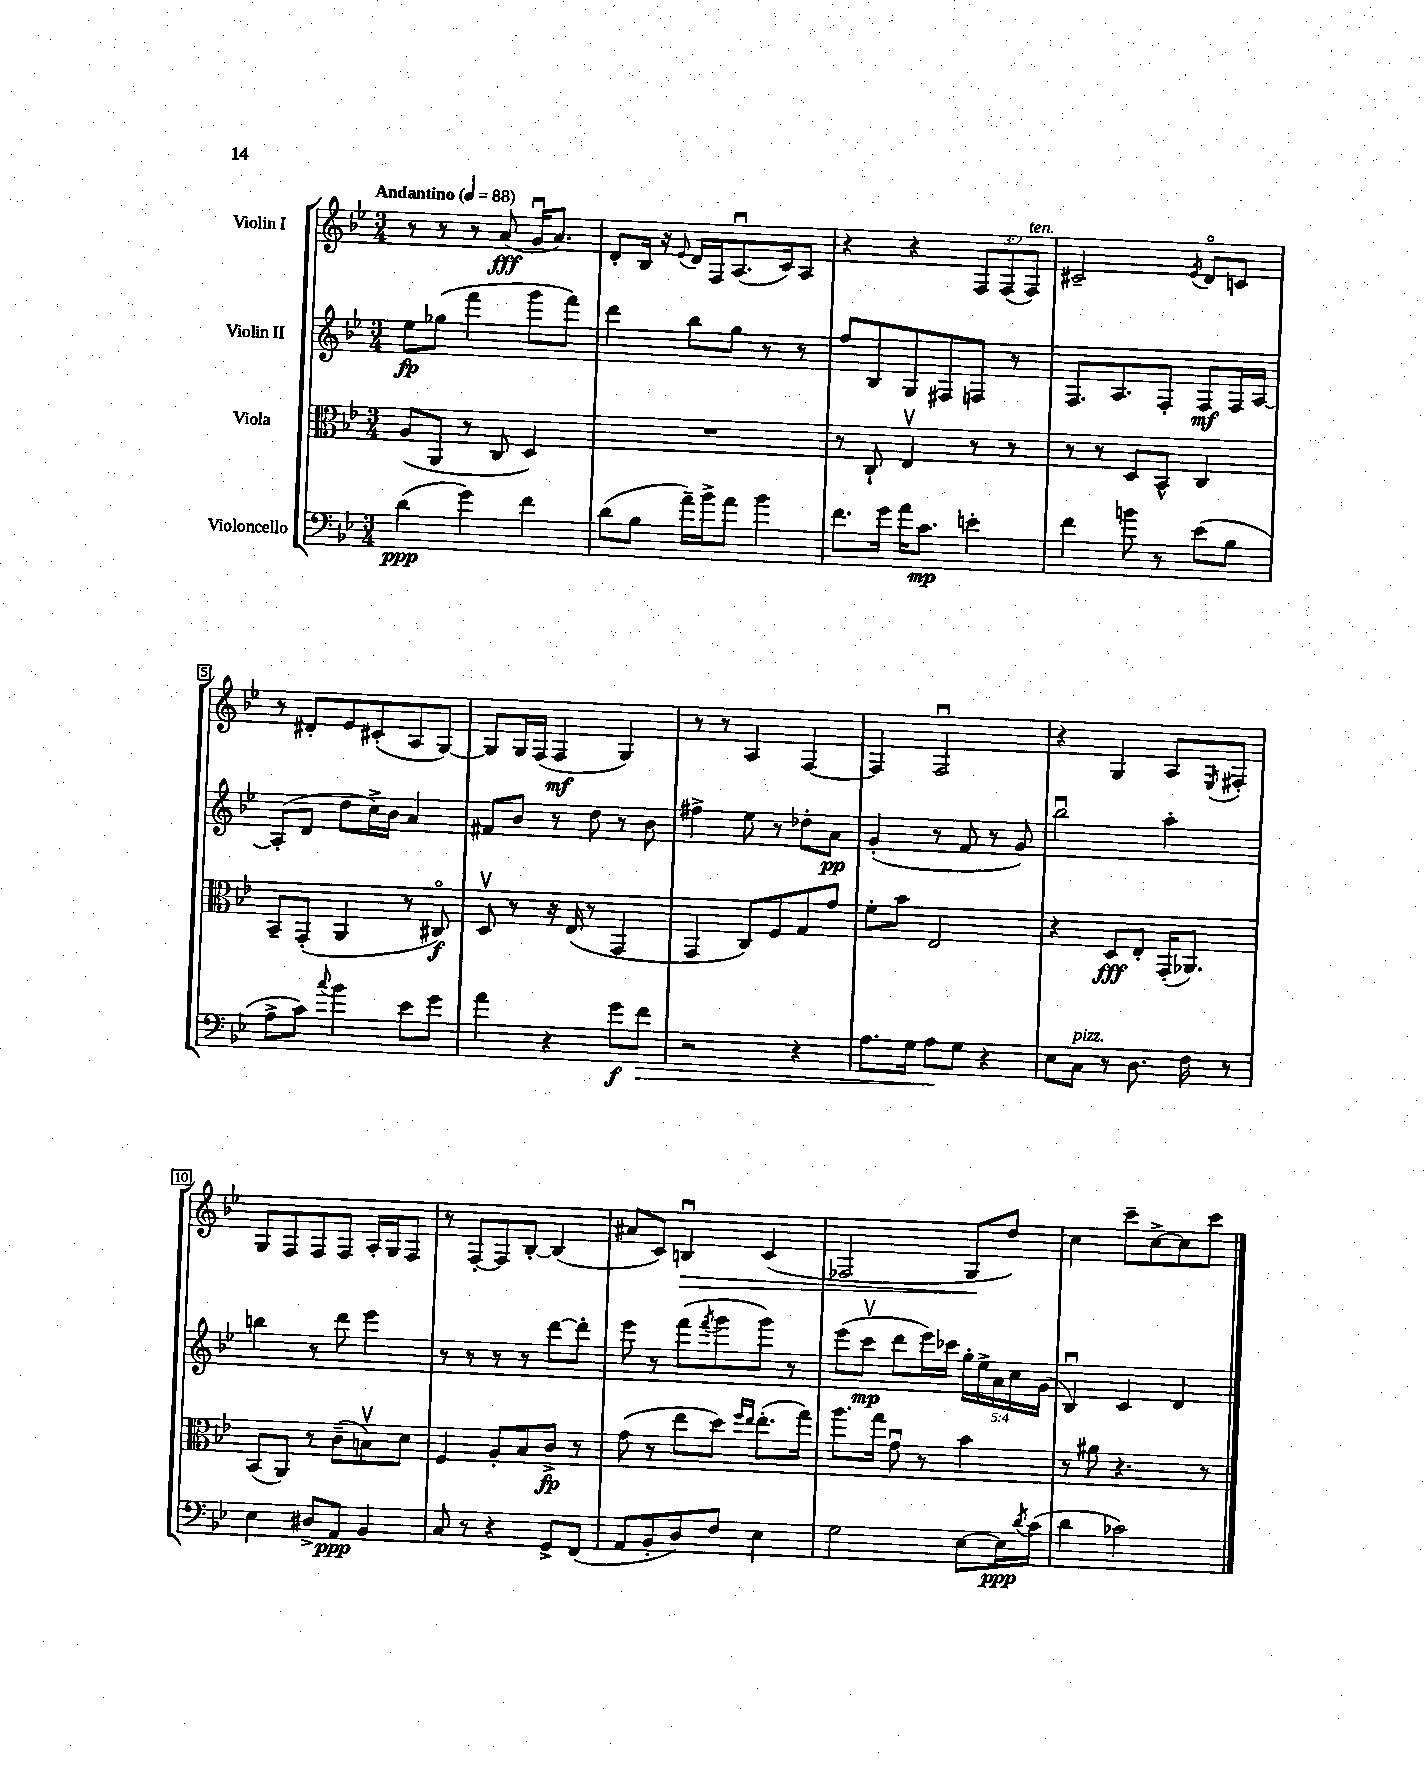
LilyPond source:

<<
\new StaffGroup <<
\new Staff = "s0" \with { instrumentName = "Violin I" } {
    \clef treble \key bes \major \numericTimeSignature \time 3/4 \override Staff.TupletNumber.text = #tuplet-number::calc-fraction-text \tempo "Andantino" 4 = 88
    r8 r8 r8 a'8\fff( g'16\downbow a'8.) |
    d'8-. bes16 r16 \appoggiatura { ees'8 } d'16 f16 a8.\downbow( c'16) a8 |
    r4 r4 \tuplet 3/2 { f8 f8( f8^\markup { \italic "ten." }) } |
    cis'2-- \acciaccatura { ees'8 } d'8\flageolet c'8 |
    r8 dis'8-. ees'8 cis'8-.( a8 g8~) |
    g8 g16 f16( f4\mf g4) |
    r8 r8 a4 f4~ |
    f4 f2\downbow |
    r4 g4 a8 \acciaccatura { ees8 } fis8-. |
    g8 f8 f8 f8 a16-. g16 f8 |
    r8 f8~-. f8 bes8~-. bes4( |
    ais'8 c'8) b4\downbow\> c'4( |
    fes2 g8\! d''8) |
    c''4 c'''8-- c''8~-> c''8 c'''8 \bar "|." |
}
\new Staff = "s1" \with { instrumentName = "Violin II" } {
    \clef treble \key bes \major \numericTimeSignature \time 3/4 \override Staff.TupletNumber.text = #tuplet-number::calc-fraction-text
    ees''8\fp ges''8( f'''4 g'''8 f'''8) |
    d'''4 bes''8 g''8 r8 r8 |
    f''8 bes8 g8 fis8 f8 r8 |
    f8. a8. f8-. f8\mf f16 a16~ |
    a8-.( d'8 d''8 c''16->) bes'16 a'4 |
    fis'8 bes'8 r8 d''8 r8 bes'8 |
    fis''4-> ees''8 r8 des''8-. a'8\pp |
    g'4-.( r8 f'8 r8 g'8) |
    bes''2\downbow a''4-. |
    b''4 r8 d'''8 ees'''4 |
    r8 r8 r8 r8 d'''8~ d'''8-. |
    ees'''8 r8 f'''8( \acciaccatura { f'''8 } g'''8 g'''8) r8 |
    ees'''8( c'''8\upbow\mp d'''8 ees'''16) ces'''16 \tuplet 5/4 { g''16-. ees''16-> a'16 c''16 g'16( } |
    bes4\downbow) c'4 d'4 \bar "|." |
}
\new Staff = "s2" \with { instrumentName = "Viola" } {
    \clef alto \key bes \major \numericTimeSignature \time 3/4
    a8( a,8 r8 c8 d4) |
    R2. |
    r8 c8-! ees4\upbow r8 r8 |
    r8 r8 d8 bes,8-^ c4 |
    bes,8-- g,8-.( a,4 r8 cis8\flageolet\f) |
    d8\upbow r8 r16 ees16( r8 g,4 |
    g,4 c8) f8 g8 g'8 |
    f'8-. bes'8 ees2 |
    r4 d8\fff ees8-. g,16-.( aes,8.) |
    bes,8( a,8) r8 c'8--( b8\upbow) d'8 |
    f4 a8-. bes8 c'8->\fp r8 |
    g'8( r8 ees''8 d''8) \grace { f''16 ees''16 } ees''8.-.( g''16) |
    a''8. g''16 g'8\downbow r8 bes'4 |
    r8 ais'8 r4. r8 \bar "|." |
}
\new Staff = "s3" \with { instrumentName = "Violoncello" } {
    \clef bass \key bes \major \numericTimeSignature \time 3/4
    d'4\ppp( g'4) f'4 |
    d'8( bes8 a'16--) bes'16-> a'8 bes'4 |
    f'8. g'16 a'16 c'8.\mp e'4-. |
    f'4 b'8 r8 ees'8( bes8 |
    a8-> c'8) \appoggiatura { c''8 } bes'4 ees'8 g'8 |
    a'4 r4 g'8\f f'8\> |
    r2 r4 |
    a8. g16 a8\! g8 r4 |
    ees8 c8^\markup { \italic "pizz." } r8 d8. f16 r8 |
    ees4 dis8-> a,8\ppp bes,4 |
    c8 r8 r4 g,8-> f,8( |
    a,8 bes,8-. d8) f8 ees4 |
    g2 ees8~ ees16\ppp \acciaccatura { d'8 } c'16( |
    d'4 ces'2) \bar "|." |
}
>>
>>
\layout { \context { \Score \override BarNumber.stencil = #(make-stencil-boxer 0.1 0.3 ly:text-interface::print) } }
